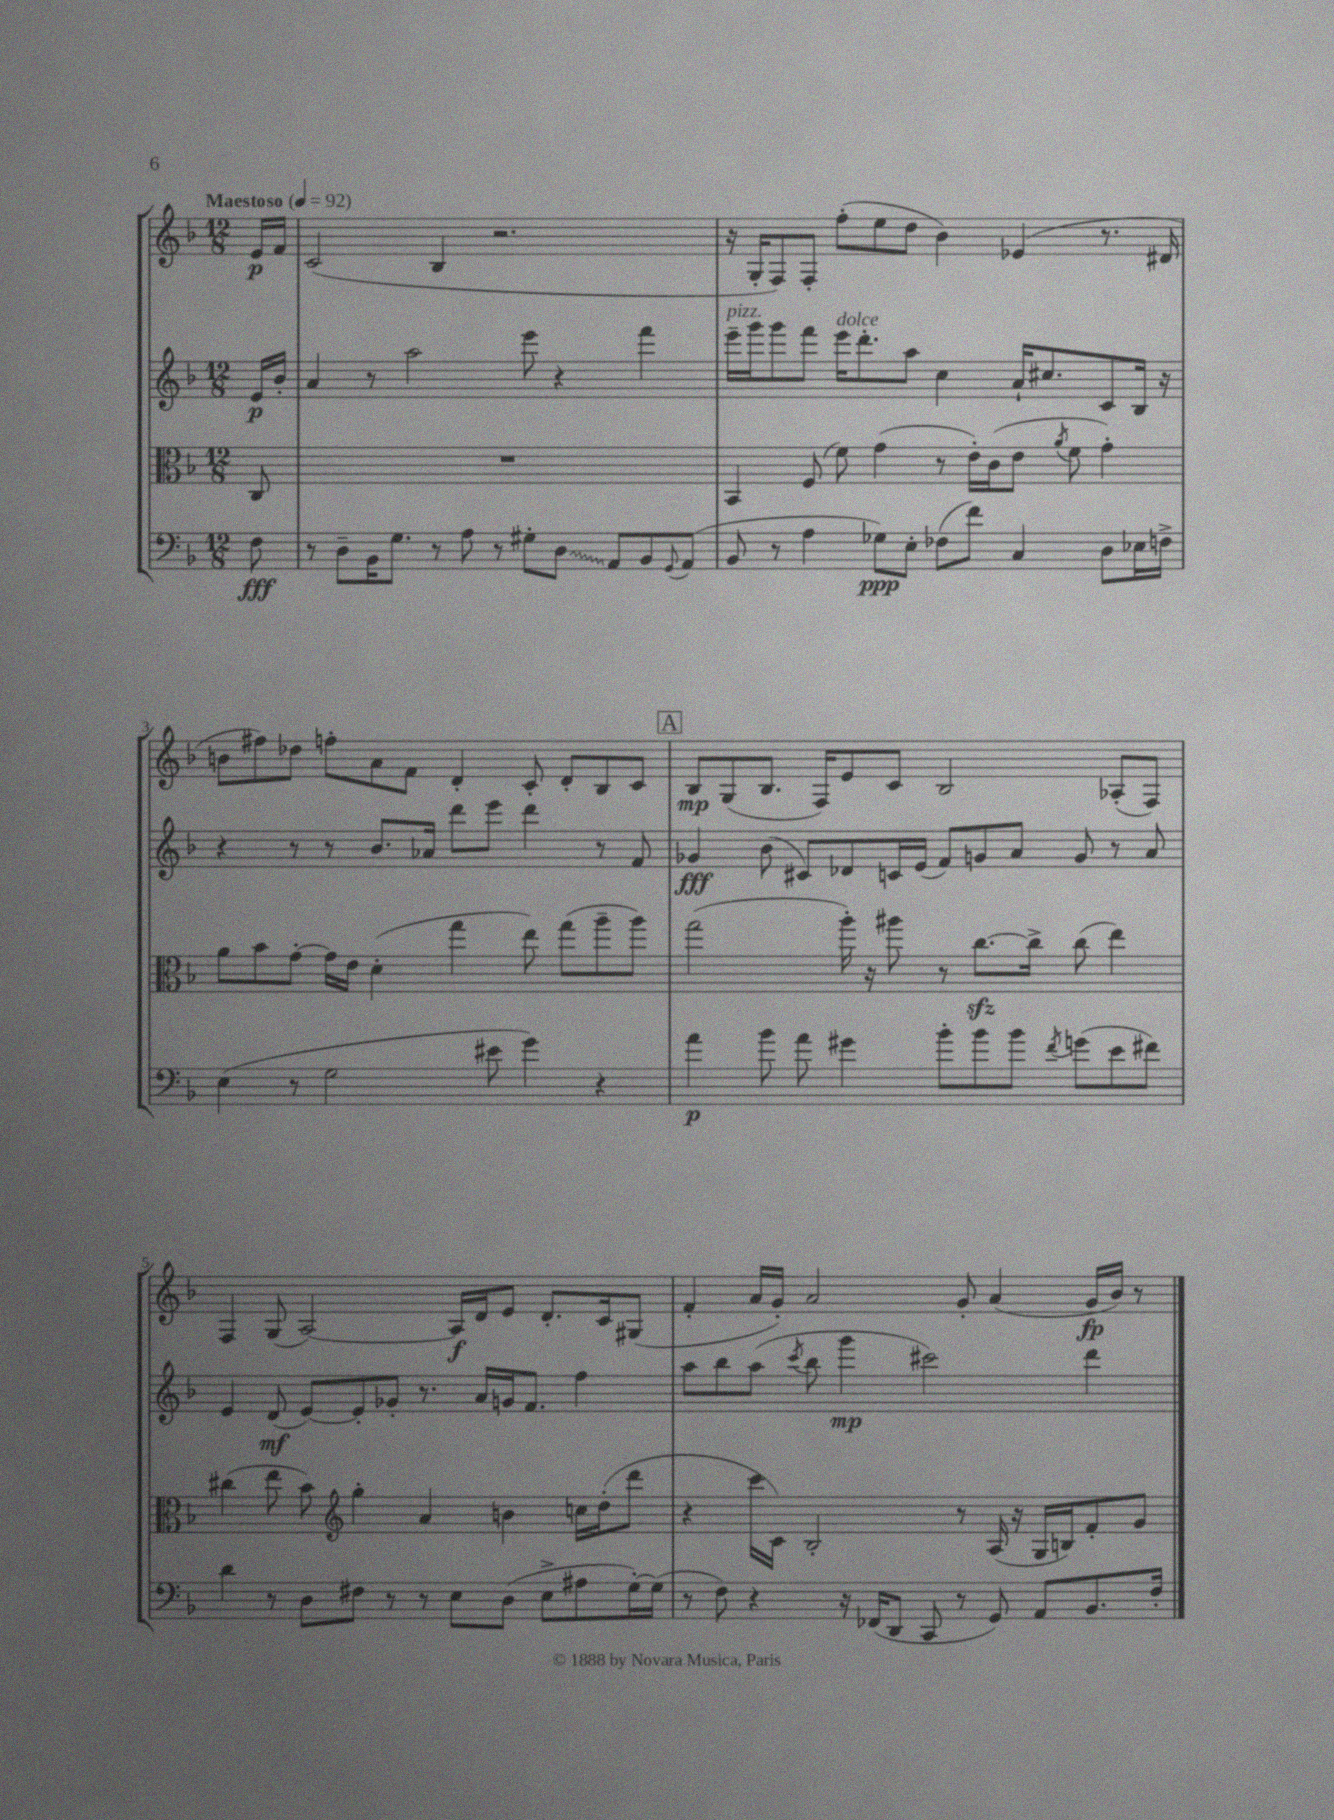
<<
\new StaffGroup <<
\new Staff = "s0" {
    \clef treble \key f \major \numericTimeSignature \time 12/8 \partial 8 \tempo "Maestoso" 4 = 92
    e'16\p f'16 |
    c'2( bes4 r2. |
    r16 g16-. f8) f8-. f''8-.( e''8 d''8 bes'4) ees'4( r8. dis'16 |
    b'8 fis''8) des''8 f''8-. a'8 f'8 d'4-. c'8-. d'8-. bes8 c'8 |
    \mark \markup { \box "A" } bes8\mp g8( bes8. f16) e'8 c'8 bes2 aes8-.( f8) |
    f4 g8( a2~) a16\f d'16 e'8 d'8.-. c'16 gis8( |
    f'4-. a'16 g'16-.) a'2 g'8-. a'4( g'16\fp bes'16) r8 \bar "|." |
}
\new Staff = "s1" {
    \clef treble \key f \major \numericTimeSignature \time 12/8 \partial 8
    e'16\p bes'16-. |
    a'4 r8 a''2 e'''8 r4 f'''4 |
    e'''16--^\markup { \italic "pizz." } g'''16 g'''8 f'''8 e'''16^\markup { \italic "dolce" } d'''8.-. a''8 c''4 a'16-! cis''8. c'8 bes16 r16 |
    r4 r8 r8 bes'8. aes'16 d'''8 e'''8 d'''4 r8 f'8 |
    \mark \markup { \box "A" } ges'4\fff bes'8( cis'8) des'8 c'16 e'16( f'8) g'8 a'8 g'8 r8 a'8 |
    e'4 d'8\mf( e'8~) e'8-. ges'8-. r8. a'16 g'16 f'8. f''4 |
    a''8 bes''8 a''8( \acciaccatura { c'''8 } bes''8 g'''4\mp cis'''2) d'''4 \bar "|." |
}
\new Staff = "s2" {
    \clef alto \key f \major \numericTimeSignature \time 12/8 \partial 8
    c8 |
    R1. |
    bes,4 f8( f'8) g'4( r8 e'16-.) c'16( e'8 \acciaccatura { a'8 } f'8 g'4-.) |
    a'8 bes'8 g'8~-. g'16 e'16 d'4-.( g''4 e''8) g''8( a''8-- a''8) |
    \mark \markup { \box "A" } g''2( a''16-.) r16 ais''8 r8 c''8.~\sfz c''16-> c''8( e''4) |
    cis''4( e''8 bes'8) \clef treble g''4-. a'4 b'4 c''16 d''16-.( d'''8 |
    r4 c'''16 c'16) bes2-. r8 a16( r16 g16 b16) f'8-. g'8 \bar "|." |
}
\new Staff = "s3" {
    \clef bass \key f \major \numericTimeSignature \time 12/8 \partial 8
    f8\fff |
    r8 d8-- bes,16 g8. r8 a8 r8 gis8-. \once \override Glissando.style = #'zigzag d8\glissando a,8 bes,8 \appoggiatura { g,8 } a,8( |
    bes,8 r8 a4 ges8\ppp) e8-. fes8( f'8) c4 d8 ees16 f16-> |
    e4( r8 g2 eis'8 g'4) r4 |
    \mark \markup { \box "A" } a'4\p bes'8 a'8 gis'4 bes'8-. bes'8 bes'8 \acciaccatura { f'8 } g'8( e'8 fis'8) |
    d'4 r8 d8 fis8 r8 r8 e8 d8( e8-> ais8 g16~-.) g16( |
    r8 f8) r4 r16 fes,16( d,8 c,8 r8 g,8) a,8 bes,8. f16-. \bar "|." |
}
>>
>>
